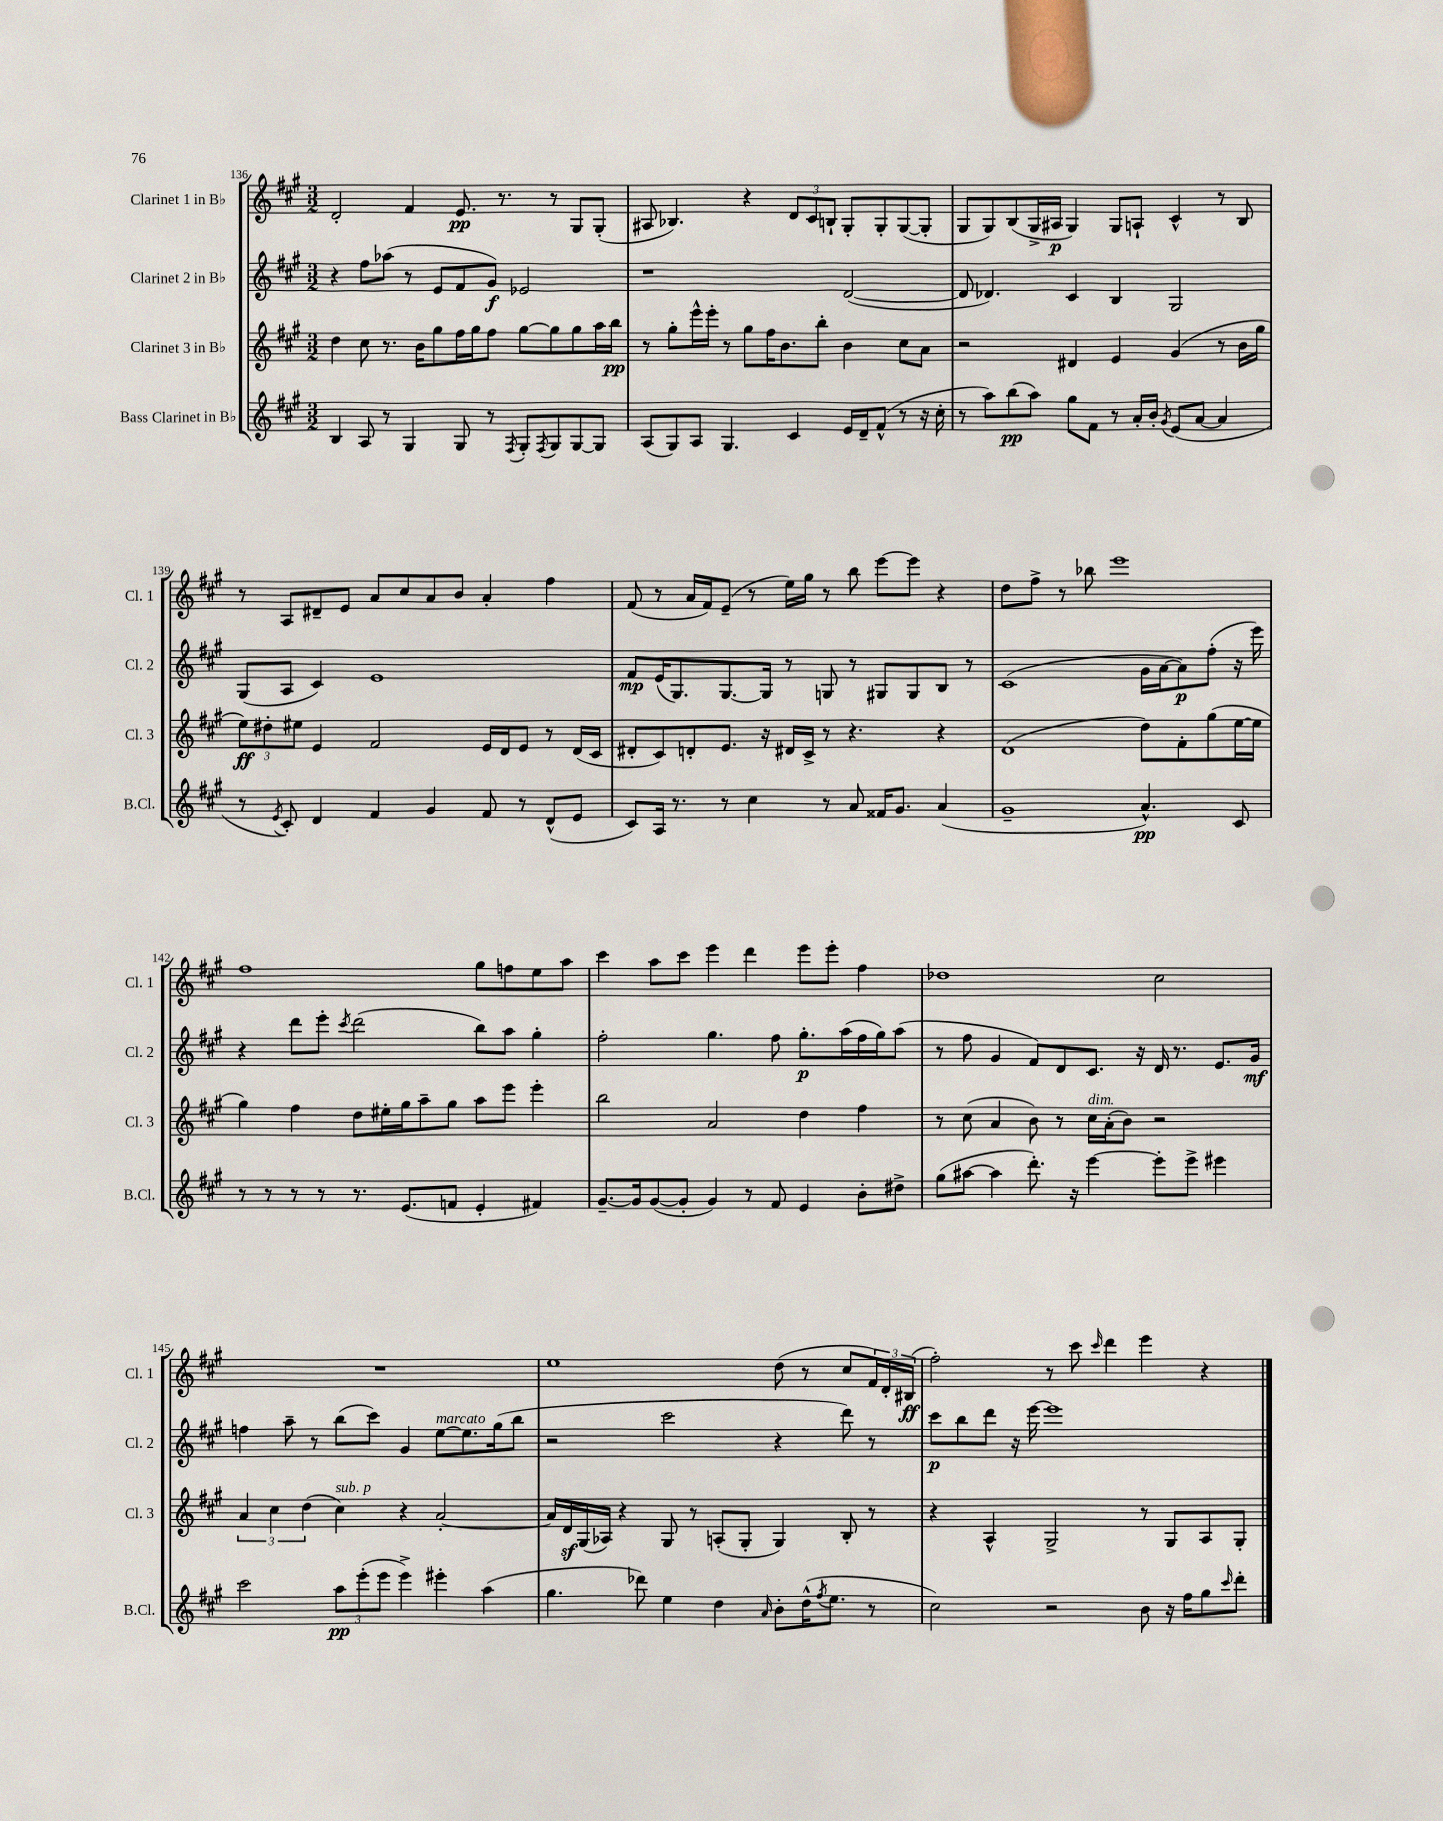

**kern	**dynam	**kern	**dynam	**kern	**dynam	**kern	**dynam
*part4	*part4	*part3	*part3	*part2	*part2	*part1	*part1
*staff4	*staff4	*staff3	*staff3	*staff2	*staff2	*staff1	*staff1
*I"Bass Clarinet in B♭	*	*I"Clarinet 3 in B♭	*	*I"Clarinet 2 in B♭	*	*I"Clarinet 1 in B♭	*
*I'B.Cl.	*	*I'Cl. 3	*	*I'Cl. 2	*	*I'Cl. 1	*
*clefG2	*	*clefG2	*	*clefG2	*	*clefG2	*
*k[f#c#g#]	*	*k[f#c#g#]	*	*k[f#c#g#]	*	*k[f#c#g#]	*
*M3/2	*	*M3/2	*	*M3/2	*	*M3/2	*
=136	=136	=136	=136	=136	=136	=136	=136
4B/	.	4dd\	.	4r	.	2d'/	.
8A/	.	8cc#\	.	8ff#\L	.	.	.
8r	.	8.r	.	(8aa-X\J	.	.	.
4G#/	.	.	.	8r	.	4f#/	.
.	.	16b\KL	.	.	.	.	.
.	.	8gg#\	.	8e/L	.	.	.
8G#/	.	16ff#\L	.	8f#/	.	8.e/	pp
.	.	16gg#\J	.	.	.	.	.
8r	.	8ff#\J	.	8g#/J)	f	.	.
.	.	.	.	.	.	8.r	.
8qF#/	.	.	.	.	.	.	.
8G#'/L	.	[8gg#\L	.	2e-X/	.	.	.
8qF#/	.	.	.	.	.	.	.
8G#/	.	8gg#\]	.	.	.	8r	.
[8G#/	.	8gg#\	.	.	.	8G#/L	.
8G#/J]	.	16aa\L	.	.	.	(8G#'/J	.
.	.	16bb\JJ	pp	.	.	.	.
=137	=137	=137	=137	=137	=137	=137	=137
(8A/L	.	8r	.	1r	.	8A#X/	.
8G#/)	.	8gg#'\L	.	.	.	4.B-X/)	.
8A/J	.	16eee^^\L	.	.	.	.	.
.	.	16eee'\JJ	.	.	.	.	.
4.G#/	.	8r	.	.	.	.	.
.	.	8gg#\L	.	.	.	4r	.
.	.	16ff#\K	.	.	.	.	.
.	.	8.b\	.	.	.	.	.
4c#/	.	.	.	.	.	12d/L	.
.	.	.	.	.	.	12c#/	.
.	.	8bb'\J	.	.	.	.	.
.	.	.	.	.	.	12Bn`/J	.
16e/LL	.	4b\	.	([2d/	.	8G#'/L	.
16d~/J	.	.	.	.	.	.	.
(8f#^^/J	.	.	.	.	.	8G#'/	.
8r	.	8cc#\L	.	.	.	([8G#/	.
16r	.	8a\J	.	.	.	8G#'/J]	.
16cc#'\	.	.	.	.	.	.	.
=138	=138	=138	=138	=138	=138	=138	=138
8r	.	2r	.	8d/]	.	8G#/L	.
8aa\L)	.	.	.	4.d-X/)	.	8G#/)	.
(8bb\	pp	.	.	.	.	(8B/	.
8aa\J)	.	.	.	.	.	16G#^/L	.
.	.	.	.	.	.	16A#X/JJ	p
8gg#\L	.	4d#X/	.	4c#/	.	4G#/)	.
8f#\J	.	.	.	.	.	.	.
8r	.	4e/	.	4B/	.	8G#/L	.
16a'/LL	.	.	.	.	.	8An`/J	.
16b'/JJ	.	.	.	.	.	.	.
8qg#/	.	.	.	.	.	.	.
(8e/L	.	(4g#/	.	2G#/	.	4c#^^/	.
[8a/J	.	.	.	.	.	.	.
4a/]	.	8r	.	.	.	8r	.
.	.	16b\LL	.	.	.	8B/	.
.	.	16gg#\JJ	.	.	.	.	.
!!LO:LB:g=z
=139	=139	=139	=139	=139	=139	=139	=139
8r	.	12ee\L)	ff	(8G#/L	.	8r	.
.	.	12dd#X'\	.	.	.	.	.
8qe/	.	.	.	.	.	.	.
8c#'/)	.	.	.	8A/J	.	8A/L	.
.	.	12ee#X\J	.	.	.	.	.
4d/	.	4e/	.	4c#/)	.	8d#X~/	.
.	.	.	.	.	.	8e/J	.
4f#/	.	2f#/	.	1e	.	8a/L	.
.	.	.	.	.	.	8cc#/	.
4g#/	.	.	.	.	.	8a/	.
.	.	.	.	.	.	8b/J	.
8f#/	.	16e/LL	.	.	.	4a'/	.
.	.	16d/J	.	.	.	.	.
8r	.	8e/J	.	.	.	.	.
(8d^^/L	.	8r	.	.	.	4ff#\	.
8e/J	.	(16d/LL	.	.	.	.	.
.	.	16c#/JJ	.	.	.	.	.
=140	=140	=140	=140	=140	=140	=140	=140
8c#/L)	.	8d#X'/L	.	8f#/L	mp	(8f#/	.
16A/Jk	.	8c#/)	.	(16e/K	.	8r	.
8.r	.	.	.	8.G#/)	.	.	.
.	.	8dn'/	.	.	.	16a/LL	.
.	.	.	.	.	.	16f#/J)	.
8r	.	8.e/J	.	[8.G#/	.	(8e~/J	.
4cc#\	.	.	.	.	.	8r	.
.	.	16r	.	16G#/Jk]	.	.	.
.	.	16d#X/LL	.	8r	.	16ee\LL)	.
.	.	16c#^/JJ	.	.	.	16gg#\JJ	.
8r	.	8r	.	8Gn/	.	8r	.
8a/	.	4.r	.	8r	.	8bb\	.
16f##X/KL	.	.	.	8G#X/L	.	[8eee\L	.
8.g#/J	.	.	.	.	.	.	.
.	.	.	.	8G#/	.	8eee\J]	.
(4a/	.	4r	.	8B/J	.	4r	.
.	.	.	.	8r	.	.	.
=141	=141	=141	=141	=141	=141	=141	=141
1g#~	.	(1d	.	(1c#	.	8dd\L	.
.	.	.	.	.	.	8ff#^\J	.
.	.	.	.	.	.	8r	.
.	.	.	.	.	.	8bb-X\	.
.	.	.	.	.	.	1eee	.
4.a^^/)	pp	8dd\L)	.	16g#\LL	.	.	.
.	.	.	.	[16a\J	.	.	.
.	.	8f#'\	.	8a\])	p	.	.
.	.	(8gg#\	.	(8ff#'\J	.	.	.
8c#/	.	[16ee\L	.	16r	.	.	.
.	.	16ee\JJ]	.	16eee\)	.	.	.
!!LO:LB:g=z
=142	=142	=142	=142	=142	=142	=142	=142
8r	.	4gg#\)	.	4r	.	1ff#	.
8r	.	.	.	.	.	.	.
8r	.	4ff#\	.	8ddd\L	.	.	.
8r	.	.	.	8eee'\J	.	.	.
.	.	.	.	8qccc#/	.	.	.
8.r	.	8dd\L	.	(2ddd\	.	.	.
.	.	16ee#X'\L	.	.	.	.	.
(8.e/L	.	16gg#\J	.	.	.	.	.
.	.	8aa~\	.	.	.	.	.
8fn/J	.	8gg#\J	.	.	.	.	.
4e'/	.	8aa\L	.	8bb\L)	.	8gg#\L	.
.	.	8eee\J	.	8aa\J	.	8ffn\	.
4f#X/)	.	4eee'\	.	4gg#'\	.	8ee\	.
.	.	.	.	.	.	8aa\J	.
=143	=143	=143	=143	=143	=143	=143	=143
[8.g#~/L	.	2bb\	.	2ff#'\	.	4ccc#\	.
16g#/k]	.	.	.	.	.	.	.
([8g#/	.	.	.	.	.	8aa\L	.
8g#'/J]	.	.	.	.	.	8ccc#\J	.
4g#/)	.	2a/	.	4.gg#\	.	4eee\	.
8r	.	.	.	.	.	4ddd\	.
8f#/	.	.	.	8ff#\	.	.	.
4e/	.	4dd\	.	8.gg#'\L	p	8eee\L	.
.	.	.	.	.	.	8eee'\J	.
.	.	.	.	(16aa\L	.	.	.
8b'\L	.	4ff#\	.	16ff#\	.	4ff#\	.
.	.	.	.	16gg#\J)	.	.	.
8dd#X^\J	.	.	.	(8aa\J	.	.	.
=144	=144	=144	=144	=144	=144	=144	=144
(8gg#\L	.	8r	.	8r	.	1dd-X	.
[8aa#X\J	.	(8cc#\	.	8ff#\	.	.	.
4aa#\]	.	4a/	.	4g#/	.	.	.
8.ddd'\)	.	8b\)	.	8f#/L)	.	.	.
.	.	8r	.	8d/	.	.	.
16r	.	.	.	.	.	.	.
!	!	!LO:TX:a:i:t=dim.	!	!	!	!	!
[4eee\	.	16cc#\LL	.	8.c#/J	.	.	.
.	.	(16a'\J	.	.	.	.	.
.	.	8b\J)	.	.	.	.	.
.	.	.	.	16r	.	.	.
8eee'\L]	.	2r	.	16d/	.	2cc#\	.
.	.	.	.	8.r	.	.	.
8eee^\J	.	.	.	.	.	.	.
4eee#X\	.	.	.	8.e/L	.	.	.
.	.	.	.	16g#/Jk	mf	.	.
!!LO:LB:g=z
=145	=145	=145	=145	=145	=145	=145	=145
2ccc#\	.	6a/	.	4ffn\	.	1.r	.
.	.	6cc#\	.	.	.	.	.
.	.	.	.	8aa~\	.	.	.
.	.	(6dd\	.	.	.	.	.
.	.	.	.	8r	.	.	.
!	!	!LO:TX:a:i:t=sub. p	!	!	!	!	!
12aa\L	pp	4cc#\)	.	(8bb\L	.	.	.
(12eee'\	.	.	.	.	.	.	.
.	.	.	.	8ccc#\J)	.	.	.
12eee\J	.	.	.	.	.	.	.
4eee^\)	.	4r	.	4g#/	.	.	.
!	!	!	!	!LO:TX:a:i:t=marcato	!	!	!
4eee#X'\	.	[2a'/	.	[8ee\L	.	.	.
.	.	.	.	8.ee\]	.	.	.
(4aa\	.	.	.	.	.	.	.
.	.	.	.	(16gg#\k	.	.	.
.	.	.	.	8bb\J	.	.	.
=146	=146	=146	=146	=146	=146	=146	=146
4.gg#\	.	16a/LL]	.	2r	.	1ee	.
.	.	16dz/	.	.	.	.	.
.	.	(16G#/	.	.	.	.	.
.	.	16A-X/JJ)	.	.	.	.	.
.	.	4r	.	.	.	.	.
8ddd-X\)	.	.	.	.	.	.	.
4ee\	.	8G#/	.	2ccc#\	.	.	.
.	.	8r	.	.	.	.	.
4dd\	.	(8An'/L	.	.	.	.	.
.	.	8G#'/J	.	.	.	.	.
16qqa/	.	.	.	.	.	.	.
8b'\L	.	4G#/)	.	4r	.	(8dd\	.
(16dd^^\K	.	.	.	.	.	8r	.
8qff#/	.	.	.	.	.	.	.
8.ee\J	.	.	.	.	.	.	.
.	.	8B'/	.	8ddd\)	.	8cc#/L	.
8r	.	8r	.	8r	.	24f#/L)	.
.	.	.	.	.	.	24d'/	.
.	.	.	.	.	.	(24B#X/JJ	ff
=147	=147	=147	=147	=147	=147	=147	=147
2cc#\)	.	4r	.	8ccc#\L	p	2ff#'\)	.
.	.	.	.	8bb\	.	.	.
.	.	4A^^/	.	8ddd\J	.	.	.
.	.	.	.	16r	.	.	.
.	.	.	.	[16eee\	.	.	.
2r	.	2G#^/	.	1eee]	.	8r	.
.	.	.	.	.	.	8ccc#\	.
.	.	.	.	.	.	16qqccc#/	.
.	.	.	.	.	.	4ddd\	.
8b\	.	8r	.	.	.	4eee\	.
16r	.	8G#/L	.	.	.	.	.
16ff#\KL	.	.	.	.	.	.	.
8gg#\	.	8A/	.	.	.	4r	.
16qqccc#/	.	.	.	.	.	.	.
8ddd'\J	.	8G#'/J	.	.	.	.	.
==	==	==	==	==	==	==	==
*-	*-	*-	*-	*-	*-	*-	*-
